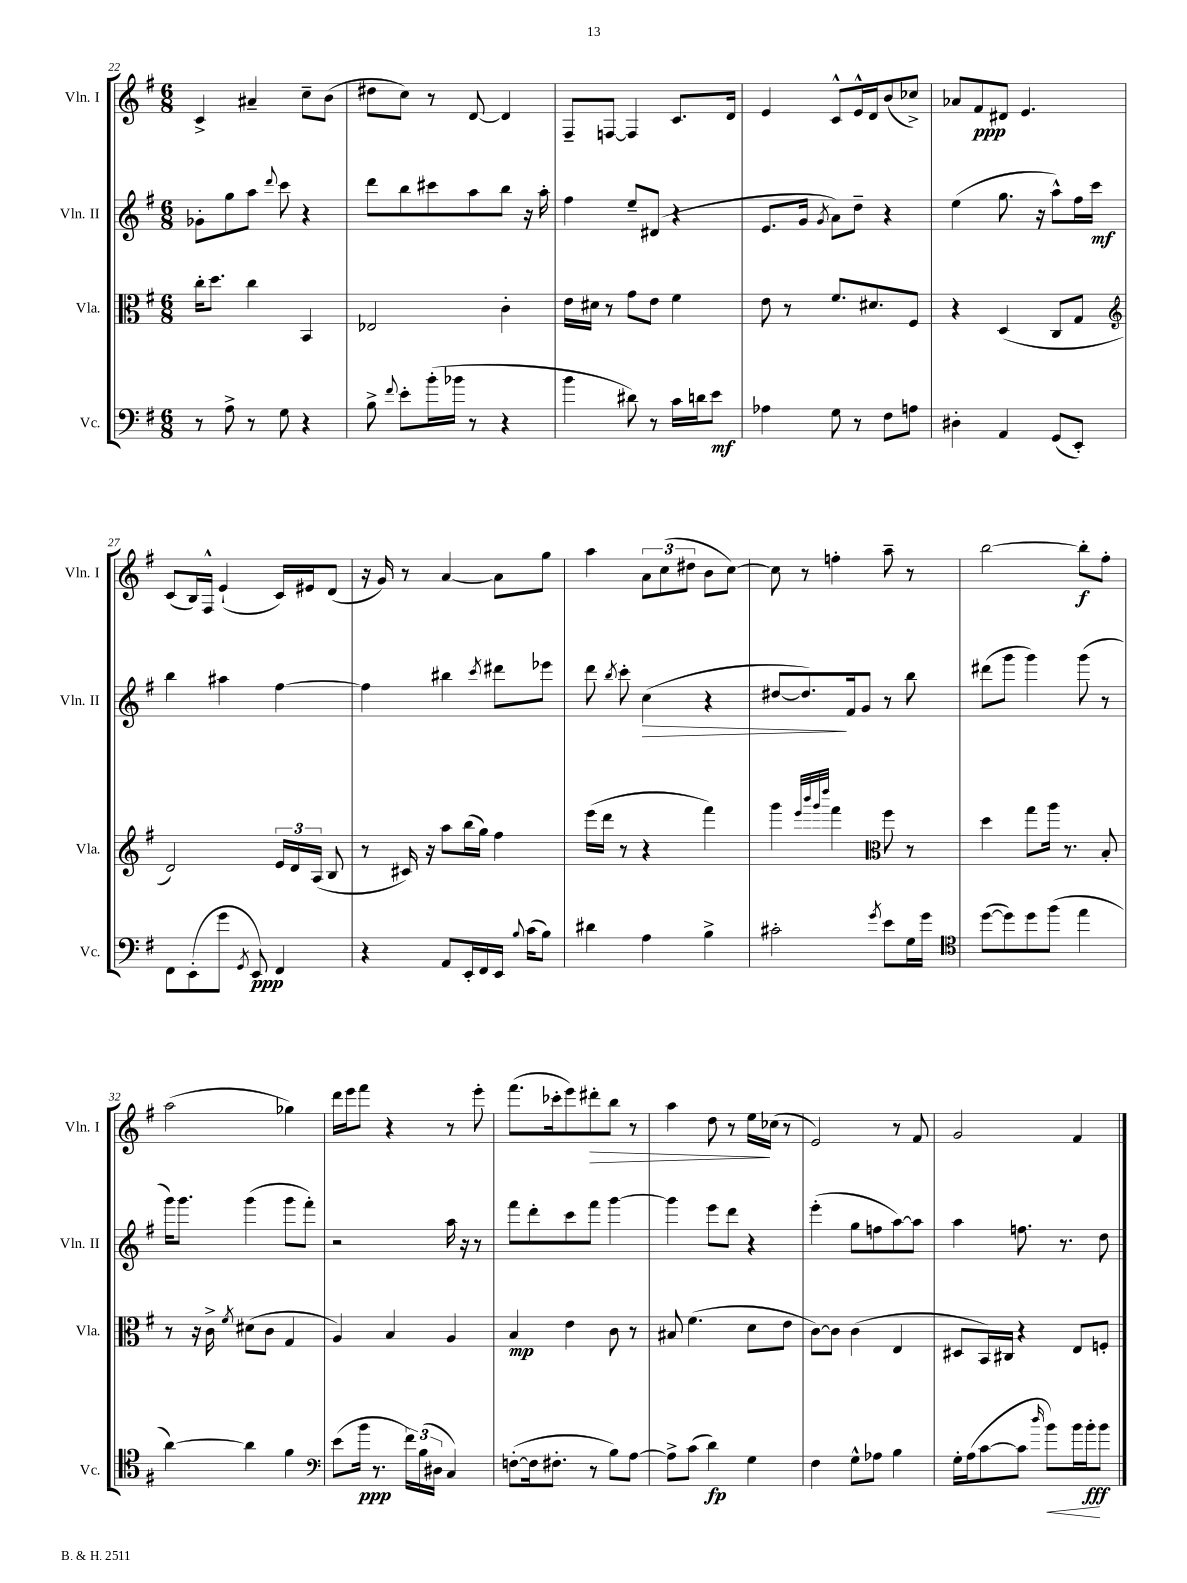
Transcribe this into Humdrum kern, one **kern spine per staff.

**kern	**kern	**kern	**kern
*staff4	*staff3	*staff2	*staff1
*clefF4	*clefC3	*clefG2	*clefG2
*k[f#]	*k[f#]	*k[f#]	*k[f#]
*M6/8	*M6/8	*M6/8	*M6/8
8r	16cc'	8g-'	4c^
.	8.dd	.	.
8A^	.	8gg	.
8r	4cc	8aa	4a#~
.	.	8qqddd	.
8G	.	8ccc	.
4r	4BB	4r	8cc~
.	.	.	(8b
=	=	=	=
8B^	2E-	8ddd	8dd#
8qqf#	.	.	.
8e'	.	8bb	8cc)
(16b'	.	8ccc#	8r
16b-	.	.	.
8r	.	8aa	[8d
4r	4c'	8bb	4d]
.	.	16r	.
.	.	16aa'	.
=	=	=	=
4b	16e	4ff#	8F#~
.	16d#	.	.
.	8r	.	[8F
8d#)	8g	8ee~	4F]
8r	8e	(8d#	.
16c	4f#	4r	8.c
16d	.	.	.
8e	.	.	.
.	.	.	16d
=	=	=	=
4A-	8e	8.e	4e
.	8r	.	.
.	.	16g	.
.	.	8qg	.
8G	8.f#	8a)	8c^^
8r	.	8dd~	16e^^
.	8.d#	.	16d
8F#	.	4r	(8b
8A	8F#	.	8cc-^)
=	=	=	=
4D#'	4r	(4ee	8a-
.	.	.	8f#
4AA	(4D	8.gg	8d#
.	.	.	4.e
.	.	16r	.
(8GG	8C	8aa^^)	.
8EE')	8G	16ff#	.
.	.	16ccc	.
=	=	=	=
*	*clefG2	*	*
8FF#	2d)	4bb	(8c
(8EE'	.	.	16B)
.	.	.	16F#^^
8g	.	4aa#	(4e`
8qGG	.	.	.
8EE)	.	.	.
4FF#	24e	[4ff#	16c)
.	24d	.	.
.	.	.	16e#
.	(24A	.	.
.	8B	.	(8d
=	=	=	=
4r	8r	4ff#]	16r
.	.	.	16g)
.	16c#)	.	8r
.	16r	.	.
8AA	8aa	4bb#	[4a
16EE'	(16bb	.	.
16FF#	16gg)	.	.
.	.	8qccc	.
16EE	4ff#	8ddd#	8a]
8qqB	.	.	.
(16c	.	.	.
8B)	.	8eee-	8gg
=	=	=	=
4d#	(16eee	8ddd	4aa
.	16ddd	.	.
.	.	8qbb	.
.	8r	8ccc'	.
4A	4r	(4cc	12a
.	.	.	(12cc
.	.	.	12dd#
4B^	4fff#)	4r	8b
.	.	.	[8cc)
=	=	=	=
2c#'	4ggg	[8dd#	8cc]
.	.	8.dd#])	8r
.	32qqeee	.	.
.	32qqbbb	.	.
.	32qqggg	.	.
.	32qqdddd	.	.
.	4fff#	.	4ff'
.	.	16f#	.
.	.	8g	.
*	*clefC3	*	*
8qg	.	.	.
8e	8ff#	8r	8aa~
16G	8r	8bb	8r
16g	.	.	.
=	=	=	=
*clefC4	*	*	*
([8dd	4dd	(8ddd#	[2bb
8dd])	.	8ggg	.
8dd	8gg	4ggg)	.
(8ff#	16aa	.	.
.	8.r	.	.
4ee	.	(8ggg	8bb']
.	8B'	8r	8ff#'
=	=	=	=
[4a)	8r	16ggg)	(2aa
.	.	8.ggg	.
.	16r	.	.
.	16c^	.	.
.	8qf#	.	.
4a]	(8d#	(4ggg	.
.	8c	.	.
4f#	4G	8ggg	4gg-)
.	.	8fff#')	.
=	=	=	=
*clefF4	*	*	*
(8e	4A)	2r	16ddd
.	.	.	16eee
16b	.	.	8fff#
8.r	.	.	.
.	4B	.	4r
24f#)	.	.	.
(24B	.	.	.
24D#	.	.	.
4C)	4A	16aa	8r
.	.	16r	.
.	.	8r	8eee'
=	=	=	=
([8F'	4B	8fff#	(8.fff#
16F]	.	8ddd'	.
8.F#'	.	.	16ccc-'
.	4e	8ccc	8eee)
8r	.	8fff#	8ddd#'
8B)	8c	[4ggg	8bb
[8A	8r	.	8r
=	=	=	=
8A^]	8B#	4ggg]	4aa
(8c	(4.f#	.	.
4d)	.	8eee	8dd
.	.	8ddd	8r
4G	8d	4r	16ee
.	.	.	(16cc-
.	8e	.	8r
=	=	=	=
4F#	[8c)	(4eee'	2e)
.	8c]	.	.
8G^^	(4c	8gg	.
8A-	.	8ff	.
4B	4E	[8aa)	8r
.	.	8aa]	8f#
=	=	=	=
16G'	8D#	4aa	2g
(16A	.	.	.
[8c	16BB)	.	.
.	16C#	.	.
8c]	4r	8.ff	.
16qqdd	.	.	.
8b)	.	.	.
.	.	8.r	.
16b	8E	.	4f#
16b'	.	.	.
8b	8F'	8dd	.
==	==	==	==
*-	*-	*-	*-
